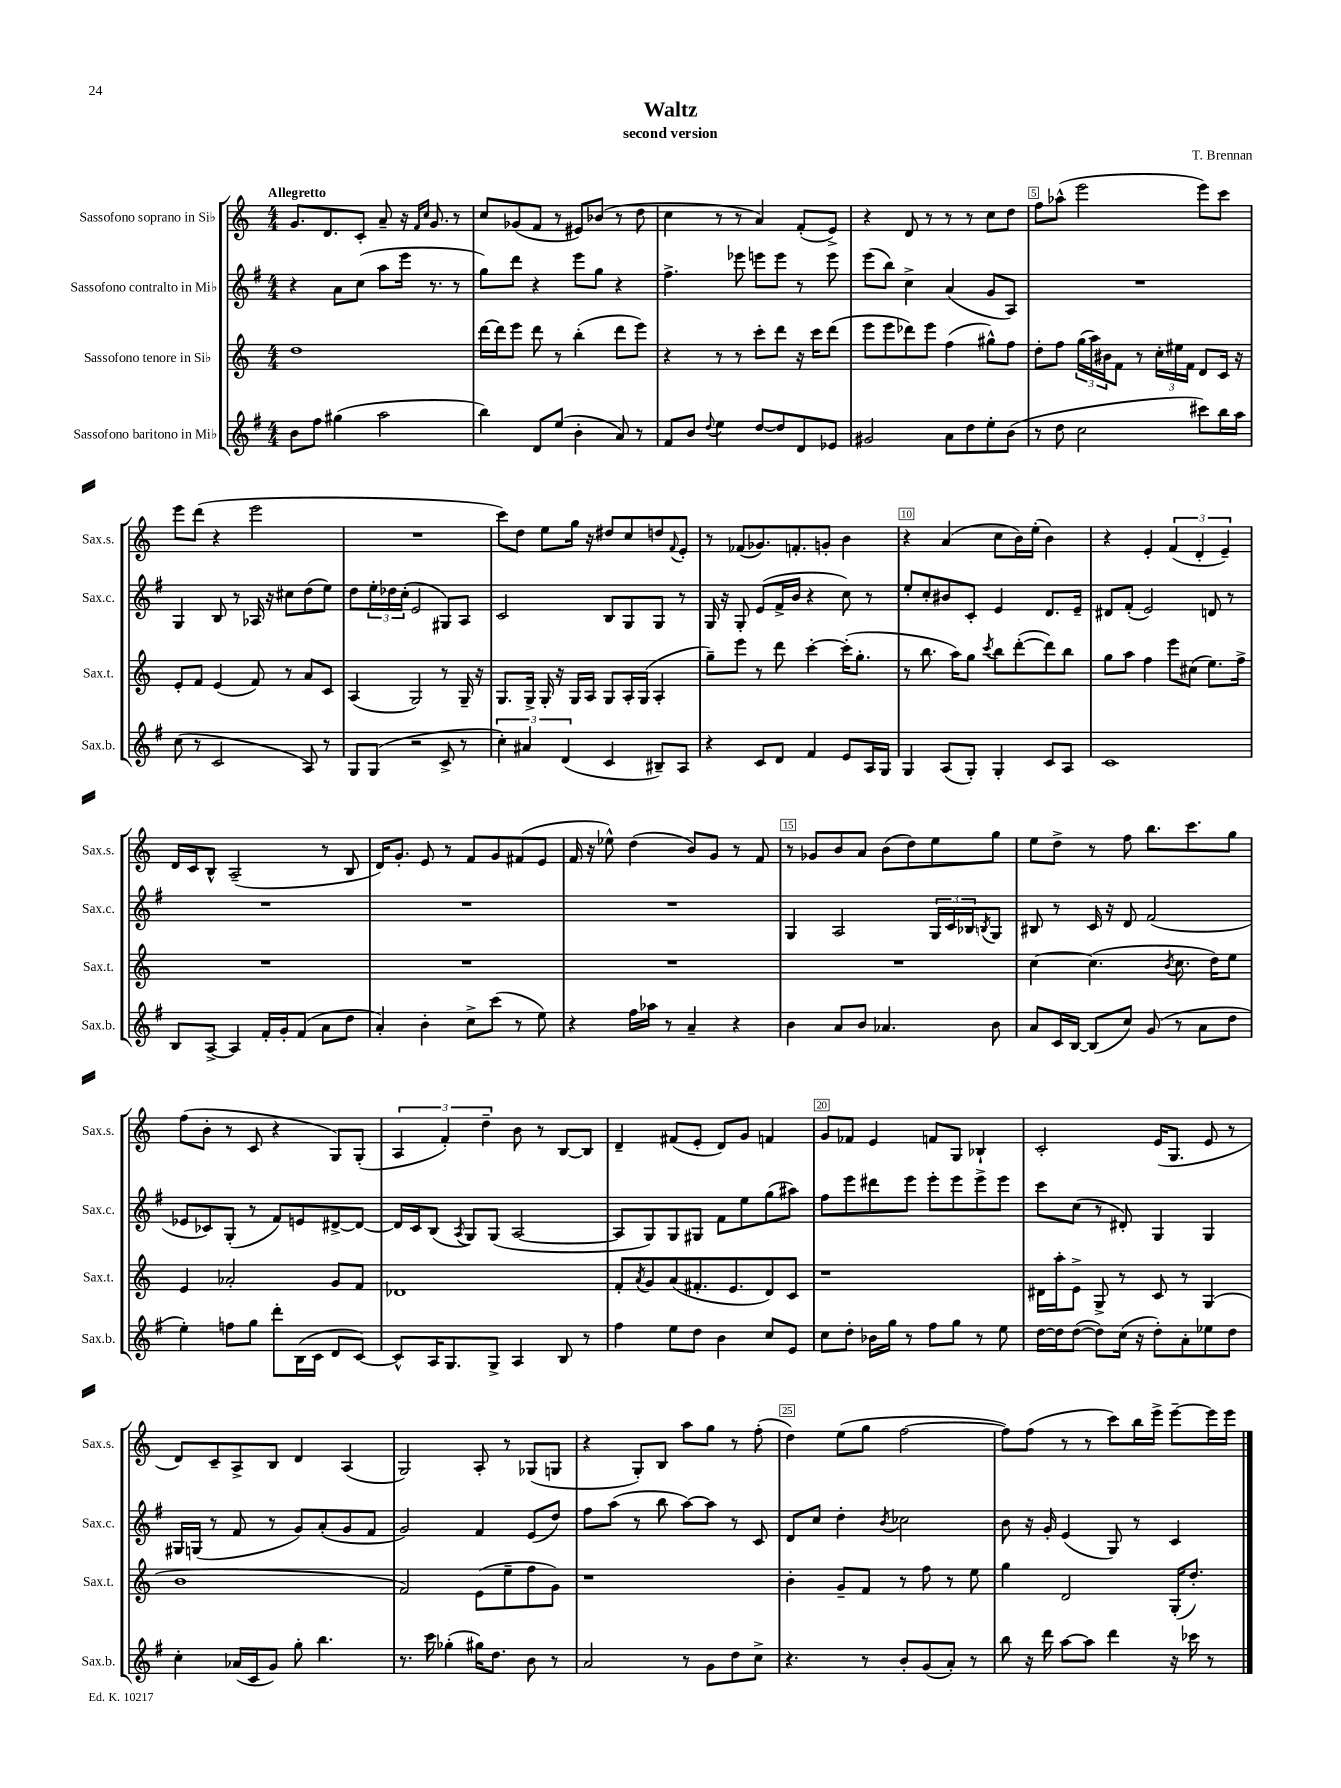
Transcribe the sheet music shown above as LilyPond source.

\header { title = "Waltz" composer = "T. Brennan" subtitle = "second version" }
<<
\new StaffGroup <<
\new Staff = "s0" \with { instrumentName = "Sassofono soprano in Sib" shortInstrumentName = "Sax.s." } {
    \clef treble \key c \major \numericTimeSignature \time 4/4 \tempo "Allegretto"
    g'8. d'8. c'8-. a'8-- r16 \grace { f'16 c''16 } g'8. r8 |
    c''8 ges'8( f'8 r8 eis'8) bes'8( r8 d''8 |
    c''4 r8 r8 a'4) f'8-.( e'8->) |
    r4 d'8 r8 r8 r8 c''8 d''8 |
    f''8 aes''8-^( e'''2 e'''8) c'''8 |
    e'''8 d'''8( r4 e'''2 |
    R1 |
    c'''8) d''8 e''8 g''16 r16 dis''8 c''8 d''8 \appoggiatura { f'8 } e'8-. |
    r8 fes'8( ges'8.) f'8.-. g'8-. b'4 |
    r4 a'4( c''8 b'16) e''16-.( b'4) |
    r4 e'4-. \tuplet 3/2 { f'4( d'4-. e'4--) } |
    d'16 c'16 b8-^ a2--( r8 b8 |
    d'16) g'8.-. e'8 r8 f'8 g'8 fis'8( e'8 |
    f'16 r16 ees''8-^) d''4( b'8) g'8 r8 f'8 |
    r8 ges'8 b'8 a'8 b'8( d''8) e''8 g''8 |
    e''8 d''8-> r8 f''8 b''8. c'''8. g''8 |
    f''8( b'8-. r8 c'8 r4 g8) g8-.( |
    \tuplet 3/2 { a4 f'4-.) d''4-- } b'8 r8 b8~ b8 |
    d'4-- fis'8( e'8-. d'8) g'8 f'4 |
    g'8 fes'8 e'4 f'8 g8 bes4-! |
    c'2-. e'16( g8. e'8 r8 |
    d'8) c'8-- a8-> b8 d'4 a4( |
    g2) a8-. r8 ges8( g8 |
    r4 g8-.) b8 a''8 g''8 r8 f''8-.( |
    d''4) e''8( g''8 f''2~ |
    f''8) f''8( r8 r8 c'''8) b''16 e'''16-> e'''8~-- e'''16 e'''16 \bar "|." |
}
\new Staff = "s1" \with { instrumentName = "Sassofono contralto in Mib" shortInstrumentName = "Sax.c." } {
    \clef treble \key g \major \numericTimeSignature \time 4/4
    r4 a'8 c''8( a''8 e'''16 r8. r8 |
    g''8) d'''8 r4 e'''8 g''8 r4 |
    fis''4.-> ees'''8 e'''8 e'''8 r8 e'''8 |
    e'''8( b''8) c''4-> a'4( g'8 a8) |
    R1 |
    g4 b8 r8 aes16 r16 cis''8 d''8( e''8) |
    d''8 \tuplet 3/2 { e''16-. des''16 c''16-.( } e'2 gis8) a8 |
    c'2 b8 g8 g8 r8 |
    g16 r16 g8-. e'8( fis'16-> b'16 r4 c''8) r8 |
    e''8-. c''8-. bis'8 c'8-. e'4 d'8. e'16-- |
    dis'8 fis'8-.( e'2) d'8 r8 |
    R1 |
    R1 |
    R1 |
    g4 a2 \tuplet 3/2 { g16 c'16 bes16 } \acciaccatura { b8 } g8 |
    bis8 r8 c'16 r16 d'8 fis'2( |
    ees'8 ces'8) g8-.( r8 fis'8) e'8 dis'8~-> dis'8~ |
    dis'16 c'16 b8( \acciaccatura { a8 } g8) g8( a2~ |
    a8 g8) g8 gis8 fis'8 e''8 g''8( ais''8) |
    fis''8 e'''8 dis'''8 e'''8 e'''8-. e'''8 e'''8-> e'''8 |
    c'''8 c''8( r8 dis'8-.) g4 g4 |
    gis16 g16( r8 fis'8 r8 g'8) a'8-.( g'8 fis'8 |
    g'2) fis'4 e'8( d''8) |
    fis''8 a''8( r8 b''8 a''8~) a''8 r8 c'8 |
    d'8 c''8 d''4-. \acciaccatura { b'8 } ces''2 |
    b'8 r16 g'16-. e'4( g8) r8 c'4 \bar "|." |
}
\new Staff = "s2" \with { instrumentName = "Sassofono tenore in Sib" shortInstrumentName = "Sax.t." } {
    \clef treble \key c \major \numericTimeSignature \time 4/4
    d''1 |
    d'''16~ d'''16 e'''8 d'''8 r8 b''4-.( d'''8 e'''8) |
    r4 r8 r8 c'''8-. d'''8 r16 c'''16 d'''8( |
    e'''8 e'''8 des'''8) e'''8 f''4( gis''8-^) f''8 |
    d''8-. f''8 \tuplet 3/2 { g''16( a''16) bis'16 } f'8 r8 \tuplet 3/2 { c''16-. eis''16 f'16 } d'8 c'16 r16 |
    e'8-. f'8 e'4( f'8) r8 a'8 c'8 |
    a4( g2) r8 g16-- r16 |
    g8. g16-> g16-. r16 g16 a16 g8 a16-. g16( a4-. |
    g''8--) e'''8 r8 d'''8 c'''4~-. c'''16-.( g''8.-. |
    r8 b''8. a''16) g''8 \acciaccatura { c'''8 } b''8 d'''8~-.( d'''8) b''8 |
    g''8 a''8 f''4 e'''8 cis''8( e''8.) f''16-> |
    R1 |
    R1 |
    R1 |
    R1 |
    c''4~ c''4.( \acciaccatura { b'8 } c''8. d''16) e''8 |
    e'4 aes'2-. g'8 f'8 |
    des'1 |
    f'8-. \acciaccatura { a'8 } g'8 a'8( fis'8.-. e'8. d'8) c'8 |
    r1 |
    dis'16 a''16-. e'8-> g8-> r8 c'8 r8 g4( |
    b'1 |
    f'2) e'8( e''8-- f''8 g'8) |
    r1 |
    b'4-. g'8-- f'8 r8 f''8 r8 e''8 |
    g''4 d'2 g16-.( d''8.-.) \bar "|." |
}
\new Staff = "s3" \with { instrumentName = "Sassofono baritono in Mib" shortInstrumentName = "Sax.b." } {
    \clef treble \key g \major \numericTimeSignature \time 4/4
    b'8 fis''8 gis''4( a''2 |
    b''4) d'8 e''8( b'4-. a'8) r8 |
    fis'8 b'8 \appoggiatura { d''8 } e''4 d''8~ d''8 d'8 ees'8 |
    gis'2 a'8 d''8 e''8-. b'8( |
    r8 d''8 c''2 cis'''8) b''16 a''16 |
    c''8( r8 c'2 a8) r8 |
    g8 g8( r2 c'8-> r8 |
    \tuplet 3/2 { c''4-.) ais'4 d'4( } c'4 bis8--) a8 |
    r4 c'8 d'8 fis'4 e'8 a16 g16 |
    g4 a8( g8-.) g4-. c'8 a8 |
    c'1 |
    b8 a8~-> a4 fis'16-. g'16-. fis'8( a'8 d''8 |
    a'4-.) b'4-. c''8-> c'''8( r8 e''8) |
    r4 fis''16 aes''16 r8 a'4-- r4 |
    b'4 a'8 b'8 aes'4. b'8 |
    a'8 c'16 b16~ b8( c''8) g'8( r8 a'8 d''8 |
    e''4-.) f''8 g''8 d'''8-. b16( c'16 d'8 c'8~) |
    c'8-^ a16 g8. g8-> a4 b8 r8 |
    fis''4 e''8 d''8 b'4 c''8 e'8 |
    c''8 d''8-. bes'16 g''16 r8 fis''8 g''8 r8 e''8 |
    d''16~ d''16 d''8~( d''8) c''16( r16 d''8-.) a'8-. ees''8 d''8 |
    c''4-. aes'16( c'16 g'8) g''8-. b''4. |
    r8. c'''16 ges''4-.( gis''16) d''8. b'8 r8 |
    a'2 r8 g'8 d''8 c''8-> |
    r4. r8 b'8-. g'8( a'8-.) r8 |
    b''8 r16 d'''16 a''8~ a''8 d'''4 r16 ces'''16 r8 \bar "|." |
}
>>
>>
\layout { \context { \Score \override BarNumber.break-visibility = ##(#f #t #t) barNumberVisibility = #(every-nth-bar-number-visible 5) \override BarNumber.stencil = #(make-stencil-boxer 0.1 0.3 ly:text-interface::print) } }
